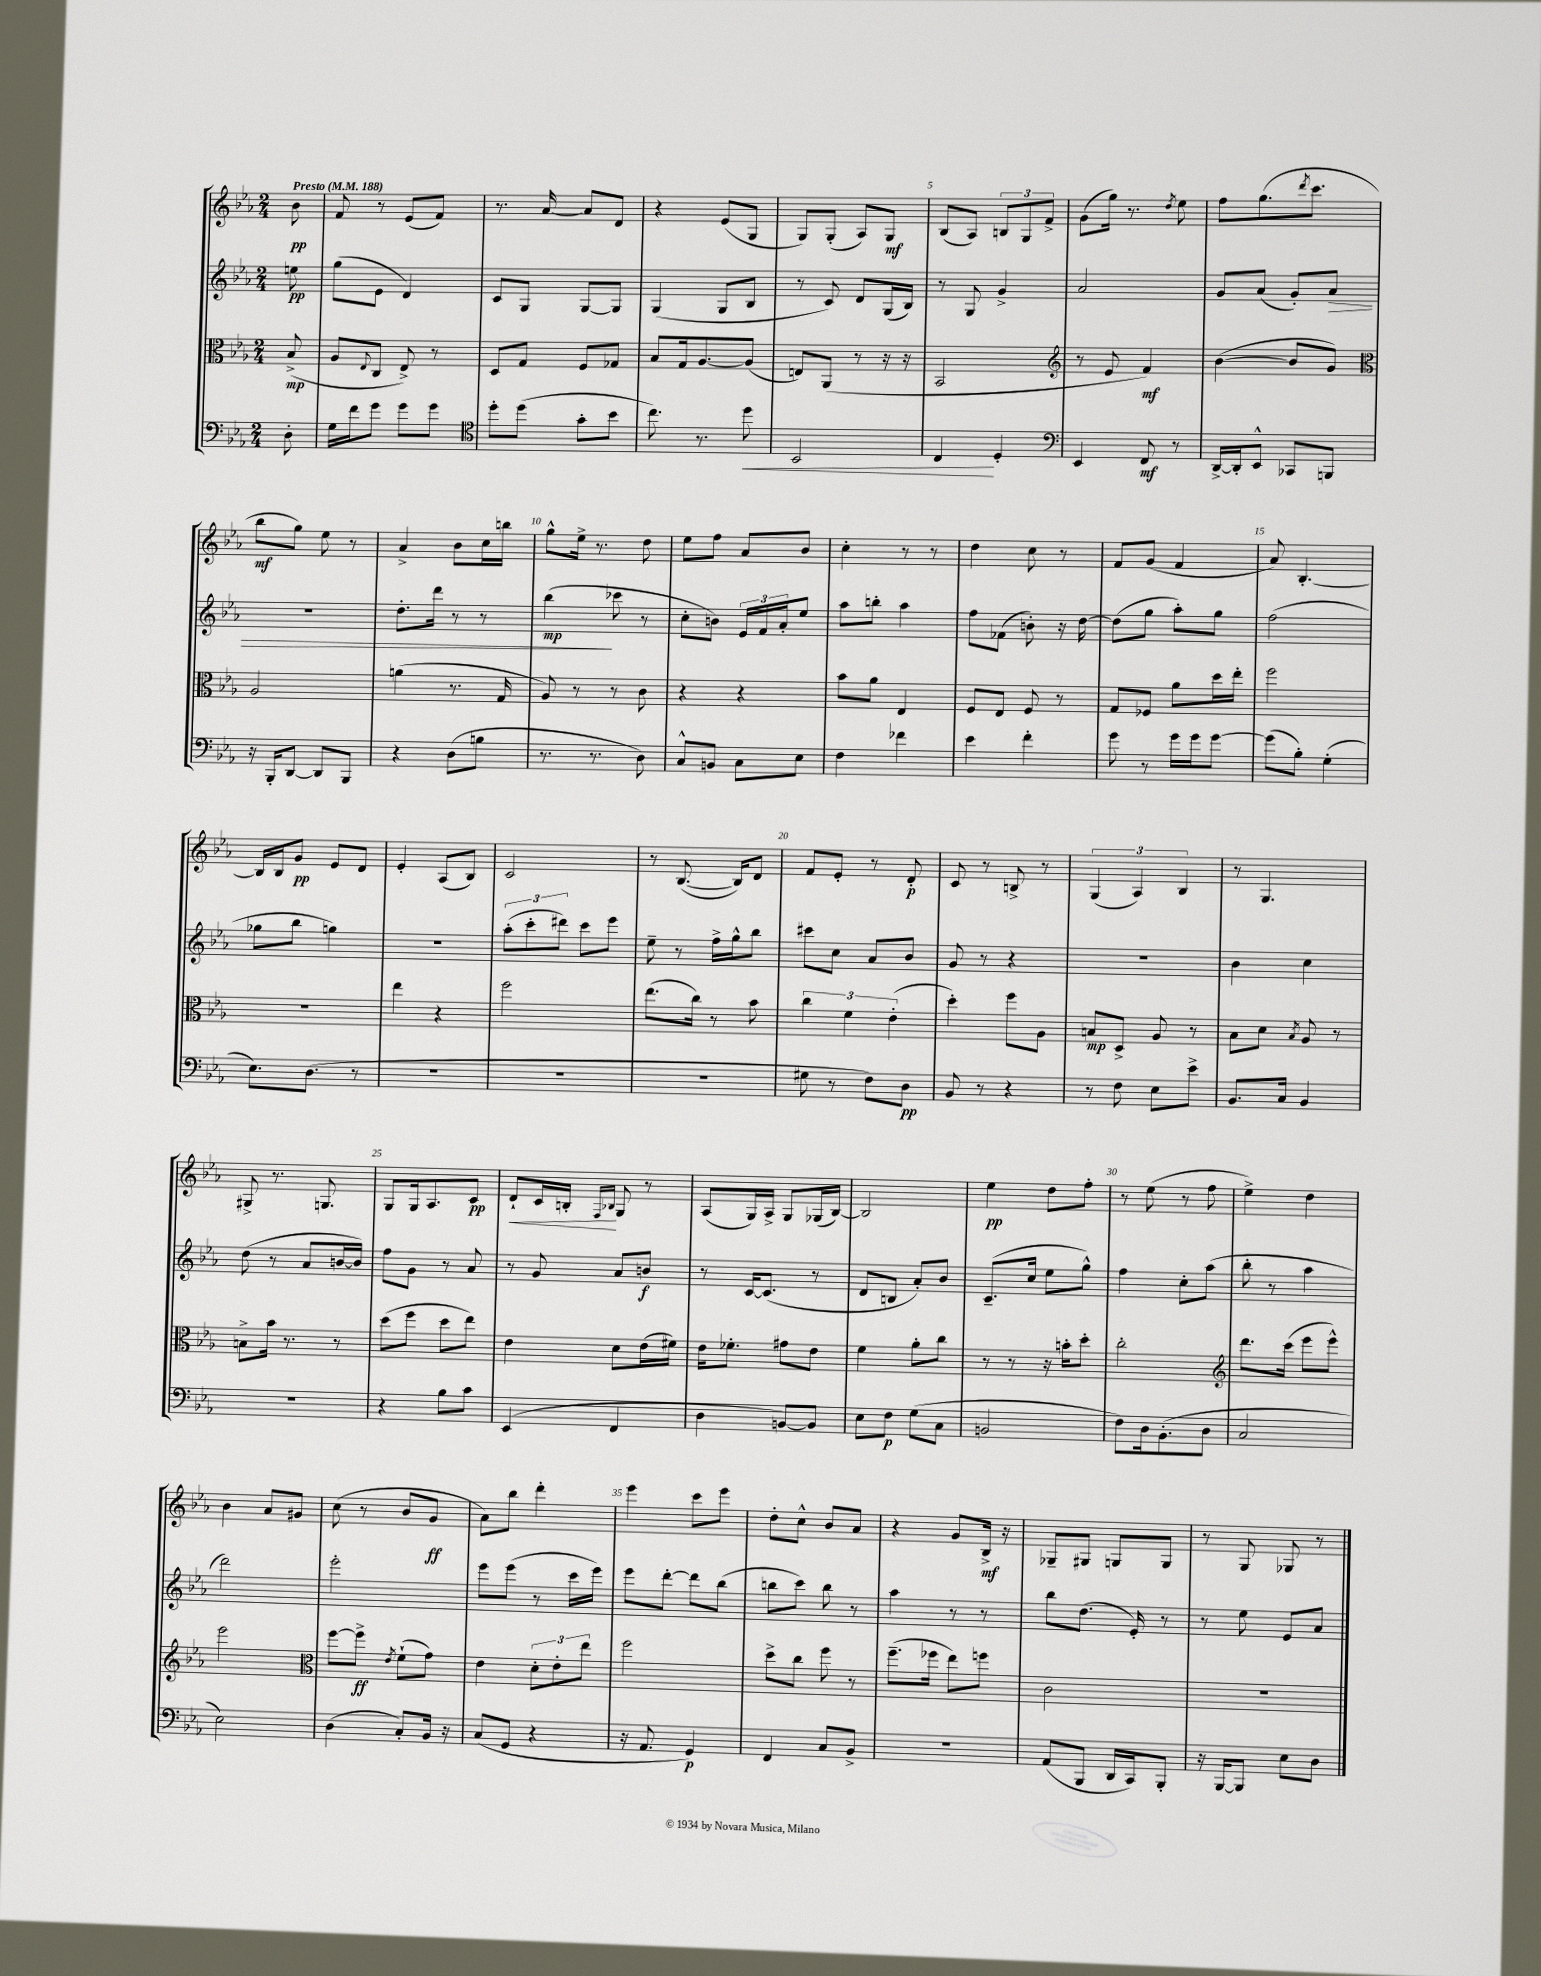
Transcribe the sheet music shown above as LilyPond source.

<<
\new StaffGroup <<
\new Staff = "s0" {
    \clef treble \key ees \major \numericTimeSignature \time 2/4 \partial 8 \tempo "Presto" 4 = 188
    bes'8\pp |
    f'8 r8 ees'8( f'8) |
    r8. aes'16~ aes'8 d'8 |
    r4 ees'8( g8 |
    g8) g8-.( aes8) g8\mf |
    bes8( aes8) \tuplet 3/2 { b8 g8 f'8-> } |
    g'8( g''16) r8. \acciaccatura { d''8 } ees''8 |
    f''8 g''8.( \acciaccatura { d'''8 } c'''8. |
    bes''8\mf g''8) ees''8 r8 |
    aes'4-> bes'8 c''16 b''16 |
    g''8-^ ees''16-> r8. d''8 |
    ees''8 f''8 aes'8 bes'8 |
    c''4-. r8 r8 |
    d''4 c''8 r8 |
    f'8 g'8( f'4 |
    aes'8) bes4.~-. |
    bes16 bes16 g'8\pp ees'8 d'8 |
    ees'4-. aes8( bes8) |
    c'2 |
    r8 bes8.~( bes16) d'8 |
    f'8 ees'8-. r8 d'8-.\p |
    c'8 r8 b8-> r8 |
    \tuplet 3/2 { g4( aes4) bes4 } |
    r8 g4. |
    gis8-> r8. g8. |
    g8 g16 aes8. c'8\pp |
    d'8-!\< c'16 b16-.\! \grace { f16 bes16 } g8 r8 |
    aes8( g16) aes16-> g8 ges16( bes16~) |
    bes2 |
    ees''4\pp d''8 f''8-. |
    r8 ees''8( r8 f''8 |
    ees''4->) d''4 |
    bes'4 aes'8 gis'8 |
    c''8( r8 bes'8 g'8\ff |
    aes'8) bes''8 d'''4-. |
    ees'''4 c'''8 ees'''8 |
    d''8-. c''8-^ bes'8 aes'8 |
    r4 g'8 bes16->\mf r16 |
    ges8-- gis8 g8 g8 |
    r8 g8 ges8 r8 \bar "|." |
}
\new Staff = "s1" {
    \clef treble \key ees \major \numericTimeSignature \time 2/4 \partial 8
    e''8\pp |
    g''8( ees'8 d'4) |
    c'8 g8 g8~ g8 |
    g4( g8 bes8 |
    r8 c'8) d'8 g16( bes16) |
    r8 g8 g'4-> |
    aes'2 |
    g'8 aes'8( g'8-.) aes'8\> |
    r2 |
    d''8.-. d'''16 r8 r8 |
    bes''4\mp\!( ces'''8 r8 |
    c''8-. b'8) \tuplet 3/2 { ees'16 f'16 aes'16-. } ees''8 |
    aes''8 b''8-. aes''4 |
    f''8 fes'8( b'8-.) r16 d''16~ |
    d''8( g''8 aes''8-.) g''8 |
    f''2( |
    ges''8 bes''8 g''4) |
    R2 |
    \tuplet 3/2 { aes''8-.( c'''8-. dis'''8) } c'''8 ees'''8 |
    ees''8-- r8 f''16-> g''16-^ bes''8 |
    cis'''8 c''8 aes'8 bes'8 |
    g'8 r8 r4 |
    R2 |
    bes'4 c''4 |
    d''8( r8 aes'8 b'16~ b'16) |
    f''8 g'8 r8 aes'8 |
    r8 g'8 aes'8 b'8\f |
    r8 c'16~ c'8.( r8 |
    d'8 b8 aes'8-.) bes'8 |
    c'8.--( c''16 ees''8 g''8-^) |
    f''4 c''8-. aes''8( |
    bes''8-. r8 aes''4 |
    d'''2) |
    ees'''2-. |
    ees'''8 ees'''8( r8 c'''16 ees'''16) |
    ees'''8 d'''8~-. d'''8 bes''8( |
    b''8 c'''8) b''8 r8 |
    aes''4 r8 r8 |
    bes''8 d''8.( ees'16-.) r8 |
    r8 ees''8 ees'8 aes'8 \bar "|." |
}
\new Staff = "s2" {
    \clef alto \key ees \major \numericTimeSignature \time 2/4 \partial 8
    bes8->\mp( |
    aes8 \appoggiatura { ees8 } c8 ees8->) r8 |
    d8 g8 f8 ges8 |
    bes8 g16 aes8.~ aes8( |
    e8) aes,8( r8 r16 r16 |
    bes,2 |
    \clef treble r8 ees'8 f'4\mf) |
    bes'4~( bes'8 g'8) |
    \clef alto aes2 |
    a'4( r8. g16 |
    aes8) r8 r8 c'8 |
    r4 r4 |
    bes'8 aes'8 ees4 |
    f8 ees8 f8 r8 |
    g8 fes8 aes'8 d''16 ees''16-. |
    f''2 |
    R2 |
    ees''4 r4 |
    f''2 |
    ees''8.( c''16) r8 bes'8 |
    \tuplet 3/2 { c''4 f'4 ees'4-.( } |
    d''4-.) f''8 aes8 |
    b8\mp d8-> aes8 r8 |
    bes8 d'8 \acciaccatura { bes8 } aes8 r8 |
    b8-> bes'16 r8. r8 |
    d''8( f''8 d''8 ees''8) |
    ees'4 d'8 ees'16( fis'16) |
    ees'16 fes'8.-. gis'8 ees'8 |
    f'4 aes'8-. c''8 |
    r8 r8 r16 b'16-. d''8-. |
    c''2-. |
    \clef treble d'''8. c'''16( ees'''8 ees'''8-^) |
    ees'''2 |
    \clef alto f''8~ f''8->\ff \acciaccatura { ees'8 } f'8-!( g'8) |
    ees'4 \tuplet 3/2 { d'8-. ees'8-. ees''8 } |
    f''2 |
    d''8-> c''8 f''8 r8 |
    f''8.--( fes''16 ees''8) f''8 |
    c'2 |
    R2 \bar "|." |
}
\new Staff = "s3" {
    \clef bass \key ees \major \numericTimeSignature \time 2/4 \partial 8
    d8-. |
    g16 f'16 g'8 g'8 g'8 |
    \clef tenor d''8-. d''8( g'8-. bes'8 |
    c''8.) r8. d''8\< |
    bes,2 |
    c4\! d4-. |
    \clef bass ees,4 f,8\mf r8 |
    d,16~-> d,16-. ees,8-^ ces,8 b,,8 |
    r16 bes,,16-. d,8~ d,8 bes,,8 |
    r4 d8( b8 |
    r8. r8. d8) |
    c8-^ b,8 c8 ees8 |
    f4 fes'4 |
    ees'4 f'4-. |
    g'8 r8 g'16 g'16 g'8~ |
    g'8( bes8-.) g4-.( |
    ees8.) d8.( r8 |
    r2 |
    R2 |
    r2 |
    gis8 r8 f8) d8\pp |
    bes,8 r8 r4 |
    r8 f8 ees8 ees'8-> |
    bes,8. c16 bes,4 |
    R2 |
    r4 bes8 c'8 |
    ees,4( f,4 |
    d4 b,8~) b,8 |
    ees8 f8\p g8( c8 |
    b,2 |
    f8) d16 bes,8.-.( d8 |
    c2 |
    ees2) |
    d4( c8-.) bes,16 r16 |
    c8( g,8 r4 |
    r16 aes,8. g,4\p) |
    f,4 c8 bes,8-> |
    R2 |
    aes,8( bes,,8 d,16 c,16) bes,,8-. |
    r16 bes,,16~ bes,,8 ees8 d8 \bar "|." |
}
>>
>>
\layout { \context { \Score \override BarNumber.break-visibility = ##(#f #t #t) barNumberVisibility = #(every-nth-bar-number-visible 5) } }
